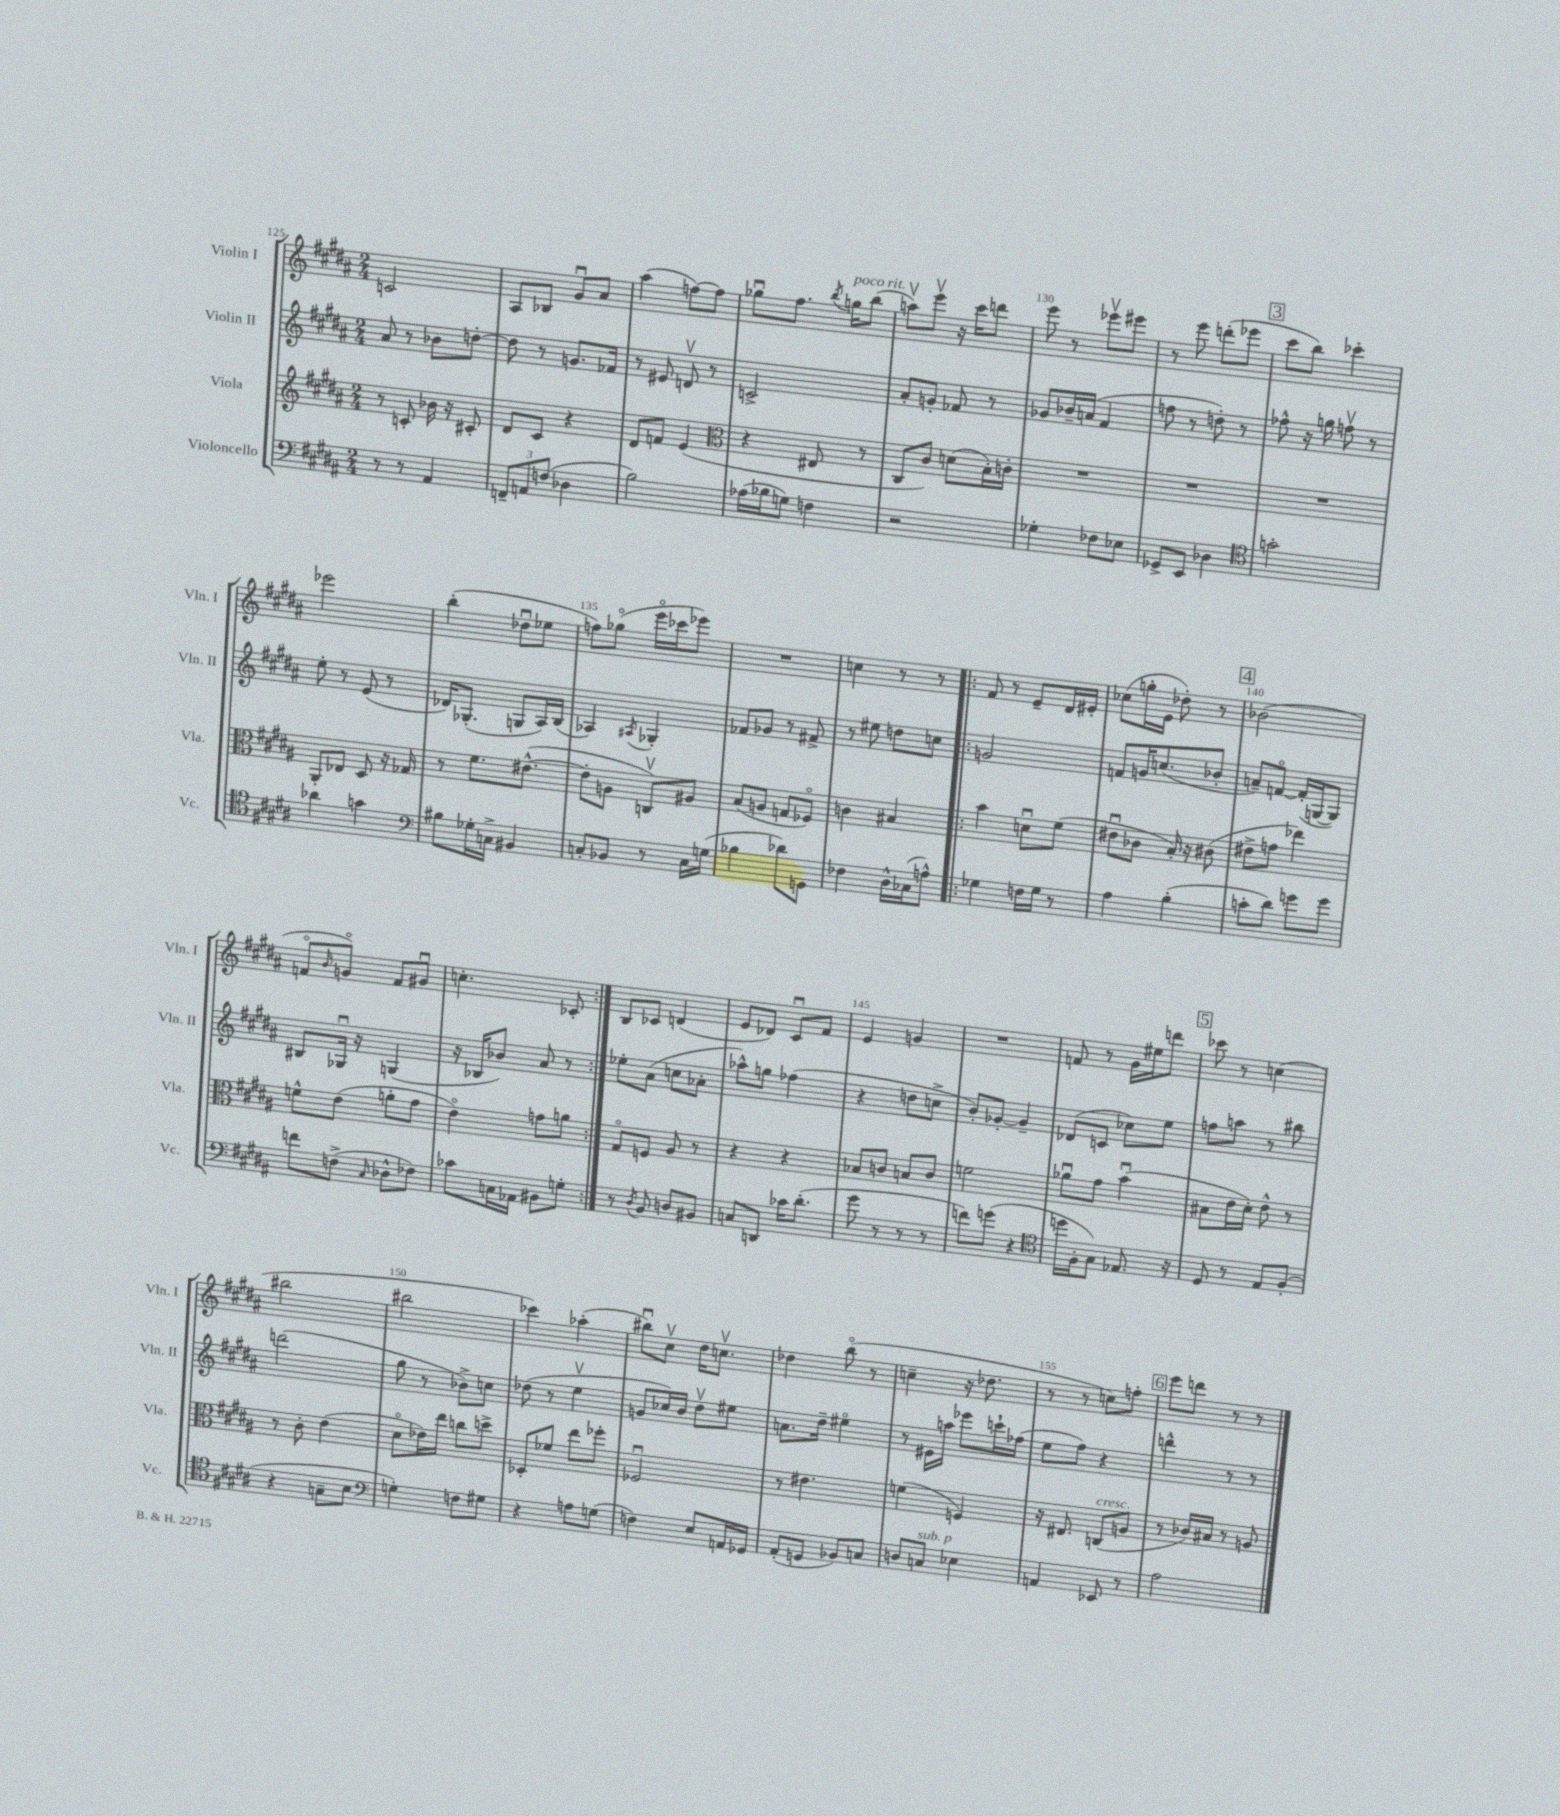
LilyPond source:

<<
\new StaffGroup <<
\new Staff = "s0" \with { instrumentName = "Violin I" shortInstrumentName = "Vln. I" } {
    \clef treble \key b \major \numericTimeSignature \time 2/4
    c'2 |
    ais8 bes8 gis'8\downbow ais'8 |
    ais''4( f''8~) f''8 |
    ges''8\downbow fis''8. \acciaccatura { b''8 } g''16^\markup { \italic "poco rit." } b''8( |
    a''8\upbow) e'''8\upbow r16 cis'''16 d'''8 |
    e'''8 r8 ees'''8\upbow eis'''8 |
    r8 e'''8 d'''8-.( ees'''8 |
    \mark \markup { \box "3" } cis'''8 b''8) ces'''4-. |
    ees'''2 |
    b''4-.( des''8\downbow ees''8 |
    f''8) ges''8\flageolet( e'''16\flageolet ces'''16 ees'''8) |
    R2 |
    c''4 r8 r8 |
    \repeat volta 2 { fis'8 r8 e'8-- dis'16 eis'16-. |
    ces''8( g''16-. e'16 des''8-.) r8 |
    \mark \markup { \box "4" } bes'2( |
    f'8\flageolet \grace { b'16 } g'8\flageolet) f'8 gis'8\downbow |
    c''4.-. ces'8-. | }
    b8 ces'8 d'4( |
    e'8 des'8) cis'8\downbow fis'8 |
    e'4 g'4 |
    R2 |
    f'8 r8 gis'16 eis''16 d'''8 |
    \mark \markup { \box "5" } ces'''8 r8 c''4( |
    bis''2 |
    bis''2 |
    ces'''4) aes''4-.( |
    bis''8\downbow) cis''8\upbow dis''16 c''8.\upbow |
    des''4 b''8\flageolet( r8 |
    c''4-- r16 des''8. |
    r8 r8 c''8) f''8-. |
    \mark \markup { \box "6" } e'''8 d'''8 r8 r8 \bar "|." |
}
\new Staff = "s1" \with { instrumentName = "Violin II" shortInstrumentName = "Vln. II" } {
    \clef treble \key b \major \numericTimeSignature \time 2/4
    ais'8 r8 bes'8 d''8~-. |
    d''8 r8 g'8. fes'16 |
    r8 eis'8 d'8\upbow r8 |
    c'2-> |
    ais'8-. g'8-. fes'8 r8 |
    ges'8 bes'16-- a'16( fis'4 |
    f''8 r8 d''8-.) r8 |
    \mark \markup { \box "3" } fes''8-^ r16 g''16 f''8\upbow r8 |
    e''8-. r8 e'8( r8 |
    des'16) ges8.-.( g8 ais16) b16( |
    aes4) \acciaccatura { ais8 } ges4-. |
    fes'8 ges'8 r8 fis'8-> |
    r8 eis''8 d''8 c''8 |
    \repeat volta 2 { g'2 |
    f'8 g'16 c''8.( bes'8-. |
    \mark \markup { \box "4" } a'8--) f'8~\flageolet f'16-.( g16~ g8) |
    bis8 ges16\downbow r16 g4( |
    r16 bes16 bes'8) ais'8 r8 | }
    ees''8-. ais'8( c''8 aes'8-. |
    aes''8-^) g''8 fes''4( |
    r4 d''8 c''8-> |
    b'8-.) ges'8~-. ges'4-- |
    des'8( c'8 ces''8) e''8 |
    \mark \markup { \box "5" } f''8 a''8 r8 bis''8 |
    d'''2( |
    gis''8 r8 bes'8->) c''8 |
    des''8( r8 e''4\upbow |
    g'8 ces''16) b'16 dis''8\upbow eis''8 |
    a'8. dis''16-- eis''4\flageolet |
    r8 eis'16 a''16 ees'''8 c'''16-! fes''16( |
    e''8 fis''8) r4 |
    \mark \markup { \box "6" } d'''4-^ r8 r8 \bar "|." |
}
\new Staff = "s2" \with { instrumentName = "Viola" shortInstrumentName = "Vla." } {
    \clef treble \key b \major \numericTimeSignature \time 2/4
    r8 c'8-. bes'16 r16 cis'8-. |
    dis'8 cis'8 r4 |
    dis'8 f'8 e'4( |
    \clef alto r4 eis8 r8 |
    cis8 cis'8) d'8( b16-.) c'16-. |
    R2 |
    R2 |
    \mark \markup { \box "3" } R2 |
    ais,8-. ees8 dis8 r16 ges16 |
    r8 fis'8. eis'8.~-^( |
    eis'8-. a8 c8\upbow) ais8 |
    b8( a8 g8 fes8\flageolet) |
    c'4 bis4 |
    \repeat volta 2 { b'4 d'8\downbow fis'8( |
    eis'8\downbow ces'8 b16-.) r16 cis'8( |
    \mark \markup { \box "4" } eis'8-> g'8 ees''4) |
    f'8-^ e'8( a'8-. gis'8 |
    e'4\flageolet) g'8 a'8 | }
    gis8\flageolet f8 ais8 r8 |
    r4 r4 |
    bes8 c'8 b8 c'8 |
    f'2 |
    aes'8\downbow gis'8 b'4\downbow( |
    \mark \markup { \box "5" } bis8 e'16 dis'16-.) e'8-^ r8 |
    r8 cis'8-. e'4( |
    dis'8\flageolet ees'16) e''16 c''8 d''8-> |
    des8-. fes'8 e''8 fes''8-. |
    fes2\downbow |
    r8 eis'4. |
    f'4( f4) |
    r16 eis8. c8^\markup { \italic "cresc." }( a8 |
    \mark \markup { \box "6" } r8 ces'16) bis16 r8 a8 \bar "|." |
}
\new Staff = "s3" \with { instrumentName = "Violoncello" shortInstrumentName = "Vc." } {
    \clef bass \key b \major \numericTimeSignature \time 2/4
    r8 r8 ais,4 |
    \tuplet 3/2 { f,8-- a,8 f8( } des4 |
    b2) |
    aes16( bes16 g8) f4 |
    r2 |
    ges4-. fes8 ees8 |
    ges,8-> e,8 des4 |
    \mark \markup { \box "3" } \clef tenor g'2-. |
    aes'4 g'4 |
    \clef bass bis8 ges16-. c16-> bis,4 |
    c8-. bes,8 r8 c16 g16( |
    bes4 des'8) g,8 |
    fes4 dis16-^ ces16( a8-^) |
    \repeat volta 2 { ges4 f16 ges16 r8 |
    ais4 b4-.( |
    \mark \markup { \box "4" } c'8-. dis'8) g'8 g'8 |
    f'8 f8->( \grace { cis16 } des8-^ fes8) |
    ces'8 c16 aes,16 bis,8 g8-. | }
    r8 \acciaccatura { dis8 } b,8 d8 bis,8 |
    c8 d,8 ces'16 dis'8.-.( |
    gis'8 r8 r8 r8 |
    f'8) g'8( r4 |
    \clef tenor d''16 fis16-. gis8) ees8. r16 |
    \mark \markup { \box "5" } dis8 r8 e8 fis8-.( |
    r4 g8-- b8 |
    \clef bass g4-.) f8 gis8 |
    r4 a8 g8( |
    f4) e8 a,16 ges,16 |
    ais,8-.( g,8 bes,8) c8 |
    d8 c8^\markup { \italic "sub. p" } ees4 |
    a,4 ees,8 r8 |
    \mark \markup { \box "6" } ais2 \bar "|." |
}
>>
>>
\layout { \context { \Score currentBarNumber = #125 \override BarNumber.break-visibility = ##(#f #t #t) barNumberVisibility = #(every-nth-bar-number-visible 5) } }
